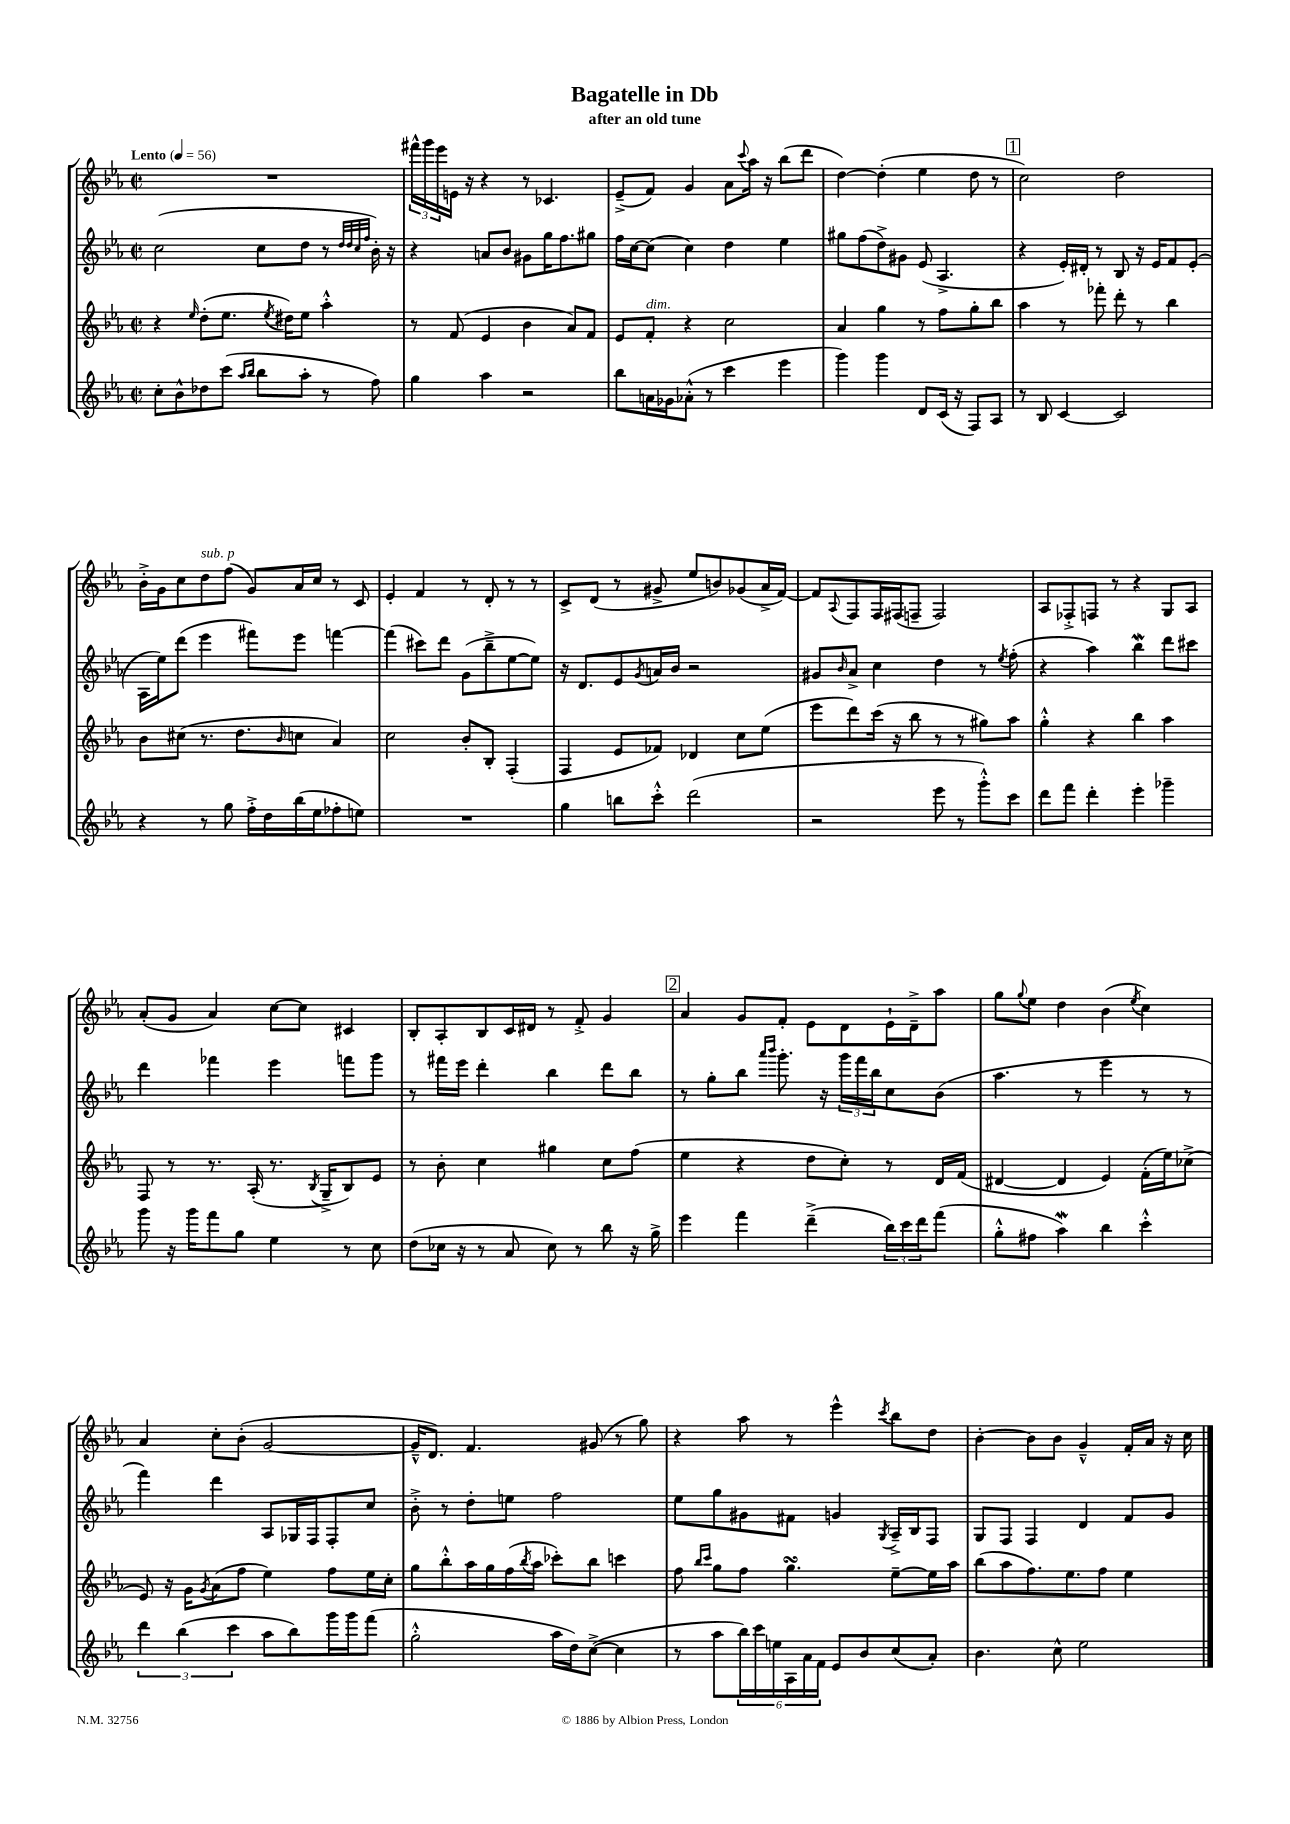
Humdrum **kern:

**kern	**kern	**kern	**kern
*staff4	*staff3	*staff2	*staff1
*clefG2	*clefG2	*clefG2	*clefG2
*k[b-e-a-]	*k[b-e-a-]	*k[b-e-a-]	*k[b-e-a-]
*M2/2	*M2/2	*M2/2	*M2/2
*met(c|)	*met(c|)	*met(c|)	*met(c|)
*MM56	*MM56	*MM56	*MM56
8cc'	4r	(2cc	1r
8b-^^	.	.	.
.	16qqee-	.	.
8dd-	(8dd'	.	.
(8ccc	8.ee-	.	.
16qqaa-	.	.	.
16qqbb-	.	.	.
8bb-	.	8cc	.
.	8qee-	.	.
.	16dd#)	.	.
8aa-'	8ee-	8dd	.
8r	4aa-'^^	8r	.
.	.	32qqdd	.
.	.	32qqdd	.
.	.	32qqcc	.
.	.	32qqff	.
8ff)	.	16b-')	.
.	.	16r	.
=	=	=	=
4gg	8r	4r	24fff#^^
.	.	.	24ggg
.	.	.	24eee-
.	(8f	.	16e
.	.	.	16r
4aa-	4e-	8a	4r
.	.	8b-	.
2r	4b-	8g#	8r
.	.	16gg	4.c-
.	.	8.ff	.
.	8a-)	.	.
.	8f	8gg#	.
=	=	=	=
8bb-	8e-	16ff	(8e-~^
.	.	[16cc	.
16a	8f'	(8cc]	8f)
16g-	.	.	.
(8a-'^^	4r	4cc)	4g
8r	.	.	.
4ccc	2cc	4dd	8a-
.	.	.	8qqccc
.	.	.	16aa-
.	.	.	16r
4eee-	.	4ee-	(8bb-
.	.	.	8ddd
=	=	=	=
4ggg)	4a-	8gg#	[4dd)
.	.	(8ff	.
4ggg	4gg	8dd^)	(4dd']
.	.	8g#	.
8d	8r	(8e-	4ee-
(16c	8ff	4.A-^	.
16r	.	.	.
8F)	8gg'	.	8dd
8A-	8bb-	.	8r
=	=	=	=
8r	4aa-	4r	2cc)
8B-	.	.	.
[4c	8r	16e-')	.
.	.	16d#'	.
.	8fff-'	8r	.
2c]	8ddd'	8B-	2dd
.	8r	16r	.
.	.	16e-	.
.	4bb-	8f	.
.	.	(8e-'	.
=	=	=	=
4r	8b-	16A-	16b-'^
.	.	16ee-)	16g
.	(8cc#	(8ddd	8cc
8r	8.r	4eee-	8dd
8gg	.	.	(8ff
.	8.dd	.	.
16ff'^	.	8fff#)	8g)
16dd	.	.	.
.	16qqb-	.	.
(16bb-	8cc	8eee-	16a-
16ee-	.	.	16cc
8ff-'	4a-)	[4fff	8r
8ee)	.	.	8c
=	=	=	=
1r	2cc	(4fff]	4e-'
.	.	8ccc#)	4f
.	.	8ddd	.
.	8b-'	(8g	8r
.	8B-'	8bb-~^	8d'
.	(4F'	[8ee-	8r
.	.	8ee-])	8r
=	=	=	=
4gg	4F	16r	8c^
.	.	8.d	.
.	.	.	(8d
8bb	8e-	8e-	8r
.	.	8qg	.
8ccc'^^	8f-)	16a	8g#^
.	.	16b-	.
(2ddd	4d-	2r	8ee-
.	.	.	8b)
.	8cc	.	(8g-
.	(8ee-	.	16a-^
.	.	.	[16f)
=	=	=	=
2r	8eee-	8g#	8f]
.	.	16qqb-	8qqA-
.	8ddd)	8a-^	8F
.	(16ccc	4cc	16F
.	16r	.	(16F#
.	8bb-	.	8F~
8eee-	8r	4dd	2F)
8r	8r	.	.
8ggg'^^)	8gg#)	8r	.
.	.	8qee-	.
8ccc	8aa-	(8ff'	.
=	=	=	=
8ddd	4gg'^^	4r	8A-
8fff	.	.	8F-'^
4ddd'	4r	4aa-)	8F
.	.	.	8r
4eee-'	4bb-	4bb-	4r
4ggg-~	4aa-	8ddd	8G
.	.	8ccc#	8A-
=	=	=	=
8ggg	8F	4ddd	(8a-'
16r	8r	.	8g
16ggg	.	.	.
8fff	8.r	4fff-	4a-)
8gg	.	.	.
.	(16A-'	.	.
4ee-	8.r	4eee-	[8cc
.	.	.	8cc]
.	8qB-	.	.
.	16G~^	.	.
8r	8B-)	8fff	4c#
8cc	8e-	8ggg	.
=	=	=	=
(8dd	8r	8r	8B-'
16cc-	8b-'	16fff#	8A-'
16r	.	16eee-	.
8r	4cc	4ddd'	8B-
8a-	.	.	16c
.	.	.	16d#
8cc-)	4gg#	4bb-	8r
8r	.	.	8f'^
8bb-	8cc	8ddd	4g
16r	(8ff	8bb-	.
16gg^	.	.	.
=	=	=	=
4eee-	4ee-	8r	4a-
.	.	8gg'	.
4fff	4r	8bb-	8g
.	.	16qqaaa-	.
.	.	16qqbbb-	.
.	.	8.ggg'	8f'
(4ddd~^	8dd	.	8e-
.	.	16r	.
.	8cc')	24ggg	8d
.	.	24fff	.
.	.	24bb-	.
24bb-)	8r	8cc	16e-`
24ccc	.	.	.
.	.	.	16d~^
24ddd	.	.	.
(8fff	16d	(8b-	8aa-
.	(16f	.	.
=	=	=	=
8gg'^^	[4d#	4.aa-	8gg
.	.	.	8qqgg
8ff#	.	.	8ee-
4aa-)	4d#]	.	4dd
.	.	8r	.
4bb-	4e-)	4eee-	(4b-
.	.	.	8qee-
4ccc'^^	(16f'	8r	4cc)
.	16ee-)	.	.
.	(8cc-^	8r	.
=	=	=	=
6ddd	8e-)	4fff)	4a-
.	16r	.	.
(6bb-	.	.	.
.	16g	.	.
.	8qg	.	.
.	(8a-	4ddd	8cc'
6ccc	.	.	.
.	8ff	.	(8b-'
8aa-	4ee-)	8A-	[2g
8bb-)	.	16G-	.
.	.	16F	.
16ggg	8ff	8F'	.
16ggg	.	.	.
(8fff	16ee-	8cc	.
.	16cc'	.	.
=	=	=	=
2gg'^^	8gg	8b-'^	16g~^^]
.	.	.	8.d)
.	8bb-'^^	8r	.
.	16aa-	8dd'	4.f
.	16gg	.	.
.	(16ff	8ee	.
.	8qbb-	.	.
.	16aa-	.	.
16aa-	8ccc-')	2ff	.
16dd)	.	.	.
([8cc^	8bb-	.	(8g#
4cc]	4ccc	.	8r
.	.	.	8gg)
=	=	=	=
8r	8ff	8ee-	4r
.	16qqbb-	.	.
.	16qqccc	.	.
8aa-	8gg	8gg	.
24bb-)	8ff	8g#	8aa-
24ccc	.	.	.
24ee	.	.	.
24A-	4.gg	8f#	8r
24a-	.	.	.
24f	.	.	.
8e-	.	4g	4eee-^^
8b-	.	.	.
.	.	8qG	8qccc
(8cc	[8ee-~	16A-~^	8bb-
.	.	16B-	.
8a-')	16ee-]	8F	8dd
.	16aa-	.	.
=	=	=	=
4.b-	(8bb-	8G	[4b-'
.	8aa-	8F	.
.	8.ff)	4F	8b-]
8cc^^	.	.	8b-
.	8.ee-	.	.
2ee-	.	4d	4g~^^
.	8ff	.	.
.	4ee-	8f	16f'
.	.	.	16a-
.	.	8g	16r
.	.	.	16cc
==	==	==	==
*-	*-	*-	*-
